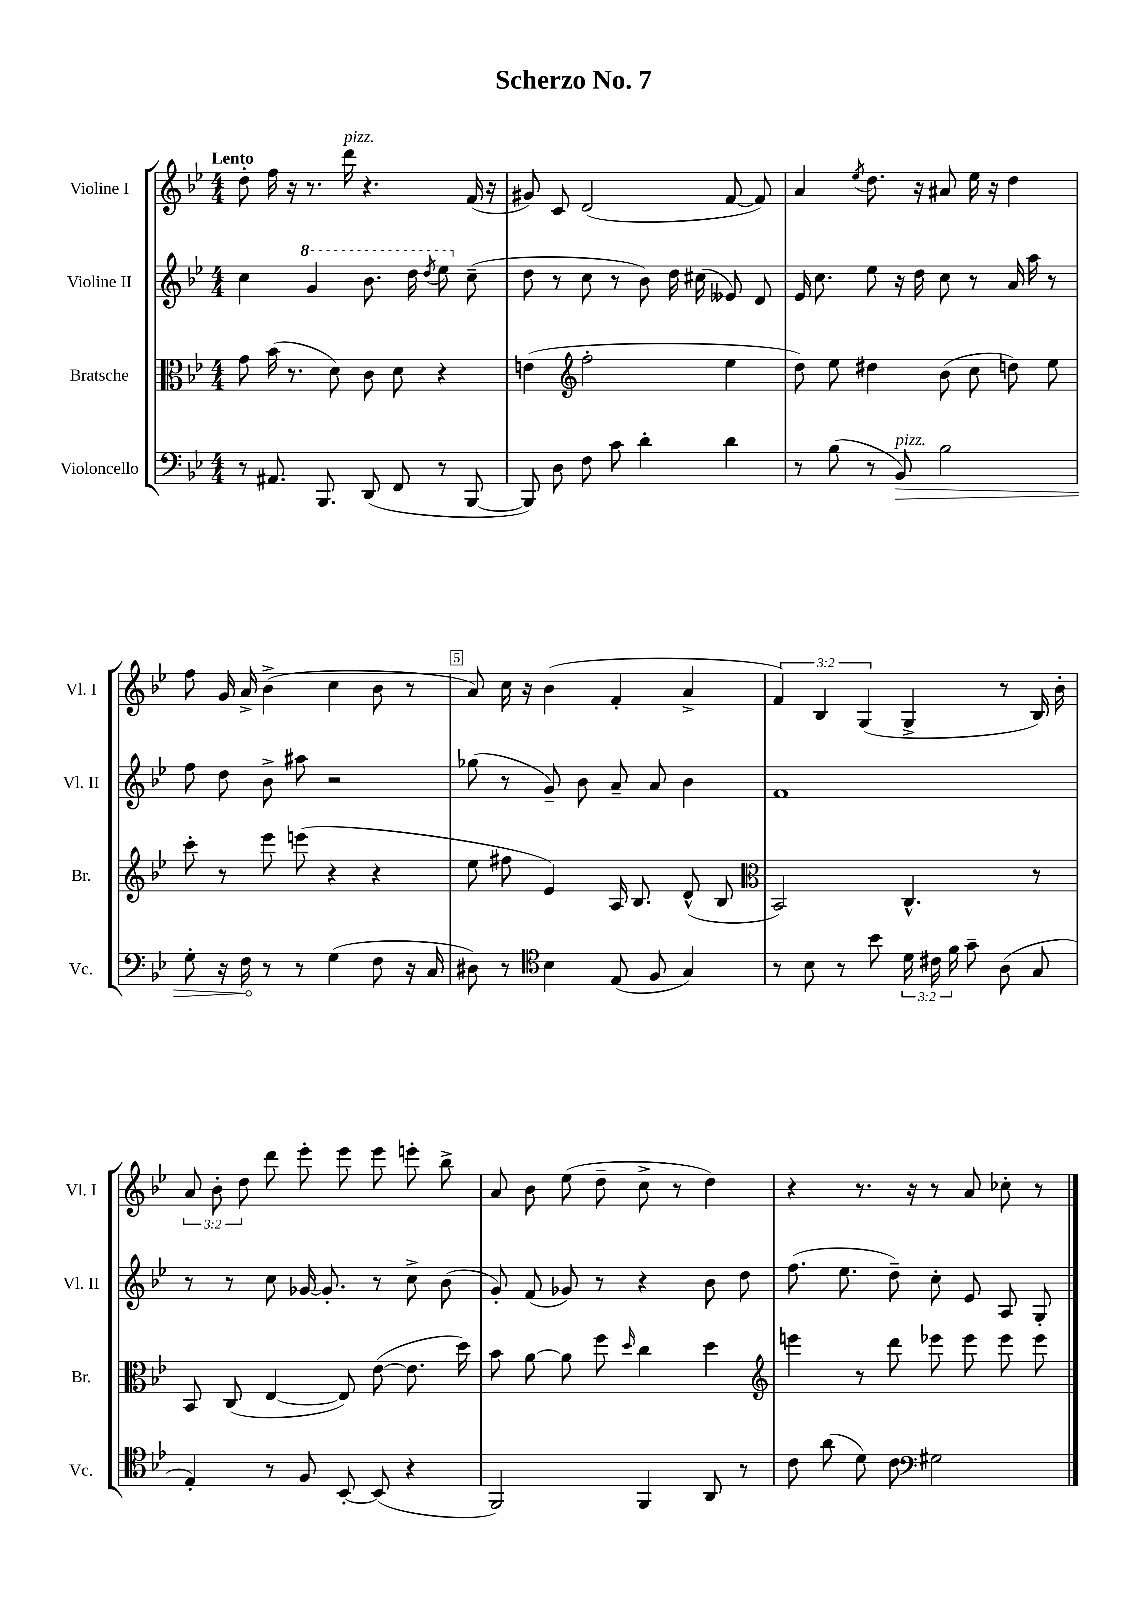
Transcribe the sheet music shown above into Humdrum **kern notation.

**kern	**dynam	**kern	**kern	**kern
*part4	*part4	*part3	*part2	*part1
*staff4	*staff4	*staff3	*staff2	*staff1
*I"Violoncello	*	*I"Bratsche	*I"Violine II	*I"Violine I
*I'Vc.	*	*I'Br.	*I'Vl. II	*I'Vl. I
*clefF4	*	*clefC3	*clefG2	*clefG2
*k[b-e-]	*	*k[b-e-]	*k[b-e-]	*k[b-e-]
*M4/4	*	*M4/4	*M4/4	*M4/4
=1	=1	=1	=1	=1
!	!	!	!	!LO:TX:a:B:t=Lento
8r	.	8g\	4cc\	8dd'\
8.AA#X/	.	(16b-\	.	16ff\
.	.	8.r	.	16r
*	*	*	*8va	*
.	.	.	4gg/	8.r
8.BBB-/	.	.	.	.
.	.	8d\)	.	.
!	!	!	!	!LO:TX:a:i:t=pizz.
.	.	.	.	16ddd\
(8DD/	.	8c\	8.bb-\	4.r
8FF/	.	8d\	.	.
.	.	.	16ddd\	.
.	.	.	8qddd/	.
8r	.	4r	8eee-\	.
*	*	*	*X8va	*
[8BBB-/	.	.	(8cc~\	(16f/
.	.	.	.	16r
=2	=2	=2	=2	=2
8BBB-/])	.	(4en\	8dd\	8g#X/)
8D\	.	.	8r	8c/
*	*	*clefG2	*	*
8F\	.	2ff'\	8cc\	(2d/
8c\	.	.	8r	.
4d'\	.	.	8b-\)	.
.	.	.	16dd\	.
.	.	.	(16cc#X\	.
4d\	.	4ee-\	8e--X/)	[8f/
.	.	.	8d/	8f/])
=3	=3	=3	=3	=3
8r	.	8dd\)	16e-/	4a/
.	.	.	8.cc\	.
(8B-\	.	8ee-\	.	.
.	.	.	.	8qee-/
8r	.	4dd#X\	8ee-\	8.dd\
!LO:TX:a:i:t=pizz.	!	!	!	!
!	!LO:HP:b	!	!	!
8BB-/)	>	.	16r	.
.	.	.	16dd\	16r
2B-\	.	(8b-\	8cc\	8a#X/
.	.	8cc\	8r	16ee-\
.	.	.	.	16r
.	.	8ddn\)	16a/	4dd\
.	.	.	16aa\	.
.	.	8ee-\	8r	.
!!LO:LB:g=z
=4	=4	=4	=4	=4
8G'\	.	8ccc'\	8ff\	8ff\
16r	.	8r	8dd\	16g/
16F\	.	.	.	16a^/
8r	]	8eee-\	8b-^\	(4b-^\
8r	.	(8eeen\	8aa#X\	.
(4G\	.	4r	2r	4cc\
8F\	.	4r	.	8b-\
16r	.	.	.	8r
16C/	.	.	.	.
=5	=5	=5	=5	=5
8D#X\)	.	8ee-\	(8gg-X\	8a/)
8r	.	8ff#X\	8r	16cc\
.	.	.	.	16r
*clefC4	*	*	*	*
4B-\	.	4e-/)	8g~/)	(4b-\
.	.	.	8b-\	.
(8E-/	.	16A/	8a~/	4f'/
.	.	8.B-/	.	.
8F/	.	.	8a/	.
4G/)	.	(8d^^/	4b-\	4a^/
.	.	8B-/	.	.
=6	=6	=6	=6	=6
*	*	*clefC3	*	*
8r	.	2BB-/)	1f	6f/)
8B-\	.	.	.	.
.	.	.	.	6B-/
8r	.	.	.	.
.	.	.	.	(6G/
8b-\	.	.	.	.
24d\	.	4.C^^/	.	4G^/
24c#X\	.	.	.	.
24f\	.	.	.	.
8g~\	.	.	.	.
(8A\	.	.	.	8r
8G/	.	8r	.	16B-/)
.	.	.	.	16b-'\
!!LO:LB:g=z
=7	=7	=7	=7	=7
4E-'/)	.	8BB-/	8r	12a/
.	.	.	.	12b-'\
.	.	(8C/	8r	.
.	.	.	.	12dd\
8r	.	[4E-/	8cc\	8ddd\
8F/	.	.	[16g-X/	8eee-'\
.	.	.	8.g-'/]	.
[8BB-'/	.	8E-/])	.	8eee-\
(8BB-/]	.	([8e-\	8r	8eee-\
4r	.	8.e-\]	8cc^\	8eeen'\
.	.	.	(8b-\	8bb-^\
.	.	16dd\)	.	.
=8	=8	=8	=8	=8
2FF/)	.	8b-\	8g'/)	8a/
.	.	[8a\	(8f/	8b-\
.	.	8a\]	8g-X/)	(8ee-\
.	.	8ff\	8r	8dd~\
.	.	16qqdd/	.	.
4FF/	.	4cc\	4r	8cc^\
.	.	.	.	8r
8AA/	.	4dd\	8b-\	4dd\)
8r	.	.	8dd\	.
=9	=9	=9	=9	=9
*	*	*clefG2	*	*
8c\	.	4eeen\	(8.ff\	4r
(8a\	.	.	.	.
.	.	.	8.ee-\	.
8d\)	.	8r	.	8.r
8c\	.	8ddd\	8dd~\)	.
.	.	.	.	16r
*clefF4	*	*	*	*
2G#X\	.	8eee-X\	8cc'\	8r
.	.	8eee-\	8e-/	8a/
.	.	8eee-\	8A/	8cc-X'\
.	.	8eee-\	8G'/	8r
==	==	==	==	==
*-	*-	*-	*-	*-
